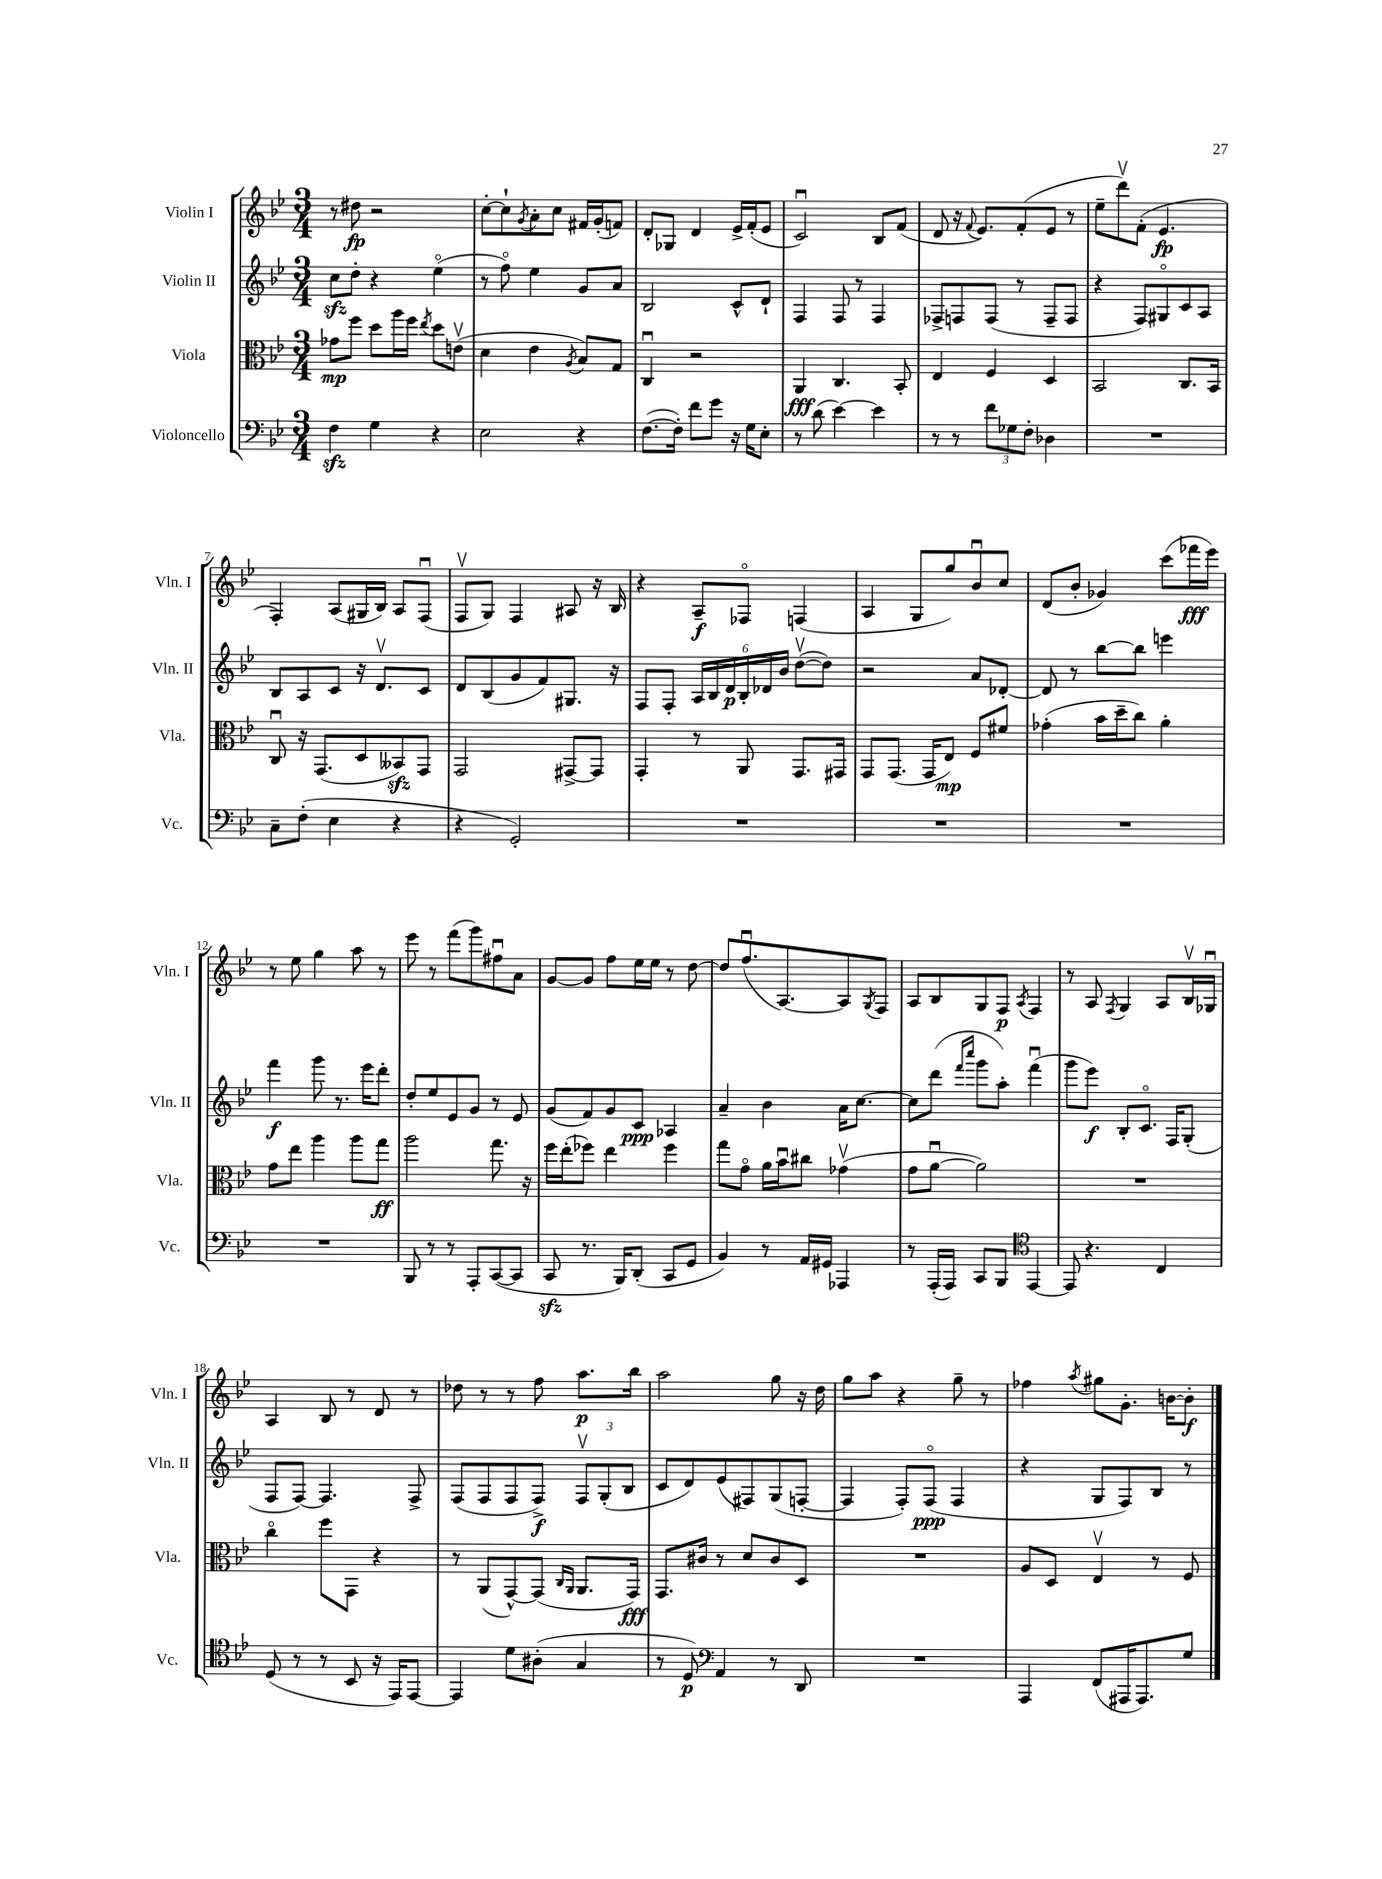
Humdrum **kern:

**kern	**kern	**kern	**kern
*staff4	*staff3	*staff2	*staff1
*clefF4	*clefC3	*clefG2	*clefG2
*k[b-e-]	*k[b-e-]	*k[b-e-]	*k[b-e-]
*M3/4	*M3/4	*M3/4	*M3/4
4F	8g-	8cc	8r
.	8ff	8dd'	8dd#
4G	8dd	4r	2r
.	16aa	.	.
.	16ff	.	.
.	8qee-	.	.
4r	8dd	(4ee-o	.
.	(8ev	.	.
=	=	=	=
2E-	4d	8r	[8cc'
.	.	8ffo)	8cc`]
.	.	.	8qg
.	4e-	4ee-	8a'
.	.	.	8cc
.	8qA	.	.
4r	8B-)	8g	16f#
.	.	.	(16g'
.	8G	8a	8f)
=	=	=	=
([8.F	4Cu	2B-	8d'
.	.	.	8G-
16F'])	.	.	.
8f	2r	.	4d
8g	.	.	.
16r	.	8c^^	16e-^
16G	.	.	(16f'
8E-'	.	8d`	8e-
=	=	=	=
8r	4AA	4F	2cu)
(8d	.	.	.
[4e-)	4.C	8F	.
.	.	8r	.
4e-]	.	4F	8B-
.	8BB-'	.	(8f
=	=	=	=
8r	4E-	8F-^	8d
8r	.	8F	16r
.	.	.	8qqf
.	.	.	8.e-)
12f	4F	(8F	.
12G-	.	.	.
.	.	8r	(8f'
12F'	.	.	.
4D-	4D	8F~	8e-
.	.	8F	8r
=	=	=	=
2.r	2BB-	4r	8ee-~
.	.	.	8dddv)
.	.	8F)	(8f'
.	.	8G#o	4.e-
.	8.C	8c	.
.	.	8A	.
.	16BB-	.	.
=	=	=	=
8C~	8Cu	8B-	4F')
(8F'	16r	8A	.
.	(8.GG	.	.
4E-	.	8c	(8A
.	8D	16r	16G#
.	.	8.dv	16B-)
4r	8BB--)	.	8A
.	8GG	8c	(8Fu
=	=	=	=
4r	2GG	8d	8Fv
.	.	(8B-	8G)
2GG')	.	8g	4F
.	.	8f)	.
.	[8GG#^	8.G#	8A#
.	8GG#]	.	16r
.	.	16r	16B-
=	=	=	=
2.r	4GG'	8F	4r
.	.	8F'	.
.	8r	24A	8A~
.	.	24B-	.
.	.	24d	.
.	8AA	24B-'	8F-o
.	.	24d-	.
.	.	24b-	.
.	8.GG	([8ddv	(4F
.	.	8dd])	.
.	16GG#	.	.
=	=	=	=
2.r	8GG	2r	4A
.	(8.GG	.	.
.	.	.	8G
.	16GG	.	.
.	8E-)	.	8gg)
.	8F	8a	8b-u
.	8f#	[8d-'	8cc
=	=	=	=
2.r	(4g-'	8d-]	(8d
.	.	8r	8b-'
.	16b-	[8bb-	4g-)
.	16dd~	.	.
.	8cc)	8bb-]	.
.	4a'	4eee	(8ccc
.	.	.	16fff-
.	.	.	16eee-)
=	=	=	=
2.r	8g	4fff	8r
.	8ee-	.	8ee-
.	4aa	8ggg	4gg
.	.	8.r	.
.	8aa	.	8aa
.	.	16eee-	.
.	8gg	8ddd'	8r
=	=	=	=
8BBB-	2aa	8dd'	8eee-
8r	.	8ee-	8r
8r	.	8e-	(8fff
8AAA'	.	8g	8ggg)
([8CC	8.gg	8r	8ff#u
8CC]	.	8e-	8a
.	16r	.	.
=	=	=	=
8CC	16ff	(8g	[8g
.	(16ee-'	.	.
8.r	8ff-)	8f)	8g]
.	4ee-	8g	8ff
16BBB-)	.	.	.
(8DD'	.	8c	16ee-
.	.	.	16ee-
8CC	4ff-	4A-	8r
8GG	.	.	[8dd
=	=	=	=
4BB-)	8gg	4a~	8dd]
.	8go	.	(8.ffu
8r	16a	4b-	.
.	16b-u	.	[8.A)
16AA	8cc#	.	.
16GG#	.	.	.
4AAA-	(4g-v	16a	8A]
.	.	[8.cc	.
.	.	.	8qG
.	.	.	8F
=	=	=	=
8r	8g	8cc]	8A
(16AAA'	[8au	(8ddd	8B-
16AAA)	.	.	.
.	.	16qqfff	.
.	.	16qqcccc	.
8CC	2a])	8ggg	8G
8BBB-	.	8aa')	8F
*clefC4	*	*	*
.	.	.	8qA
[4EE-	.	(4fffu	4F
=	=	=	=
8EE-]	2.r	8ggg	8r
4.r	.	8eee-)	8A
.	.	.	8qF
.	.	8B-'	4G
.	.	8.co	.
4C	.	.	8A
.	.	16F	.
.	.	(8G'	16B-v
.	.	.	16G-u
=	=	=	=
(8D	4cco	8F	4A
8r	.	[8F)	.
8r	8ff	4.F]	8B-
8BB-	8GG	.	8r
16r	4r	.	8d
16EE-)	.	.	.
[8EE-	.	8F^	8r
=	=	=	=
4EE-]	8r	(8F	8dd-
.	(8AA	8F	8r
8d	[8GG^^)	8F	8r
(8A#'	(8GG]	8F^)	8ff
.	16qqC	.	.
.	16qqAA	.	.
4G	8.AA	12Fv	8.aa
.	.	(12G'	.
.	.	12B-	.
.	16GG)	.	16bb-
=	=	=	=
8r	8.GG	8c	2aa
8D)	.	8d)	.
.	16c#	.	.
*clefF4	*	*	*
4AA	8r	(8e-	.
.	8d	8F#)	.
8r	8c#	(8G	8gg
8DD	8D	[8F'	16r
.	.	.	16dd
=	=	=	=
2.r	2.r	4F]	8gg
.	.	.	8aa
.	.	8F')	4r
.	.	(8Fo	.
.	.	4F	8gg~
.	.	.	8r
=	=	=	=
4AAA	8A	4r	4ff-
.	8D	.	.
.	.	.	8qaa
(8FF	4E-v	8G	8gg#
16AAA#	.	8F)	8.g'
8.AAA#)	.	.	.
.	8r	8B-	.
.	.	.	[16b
8G	8F	8r	8b']
==	==	==	==
*-	*-	*-	*-
